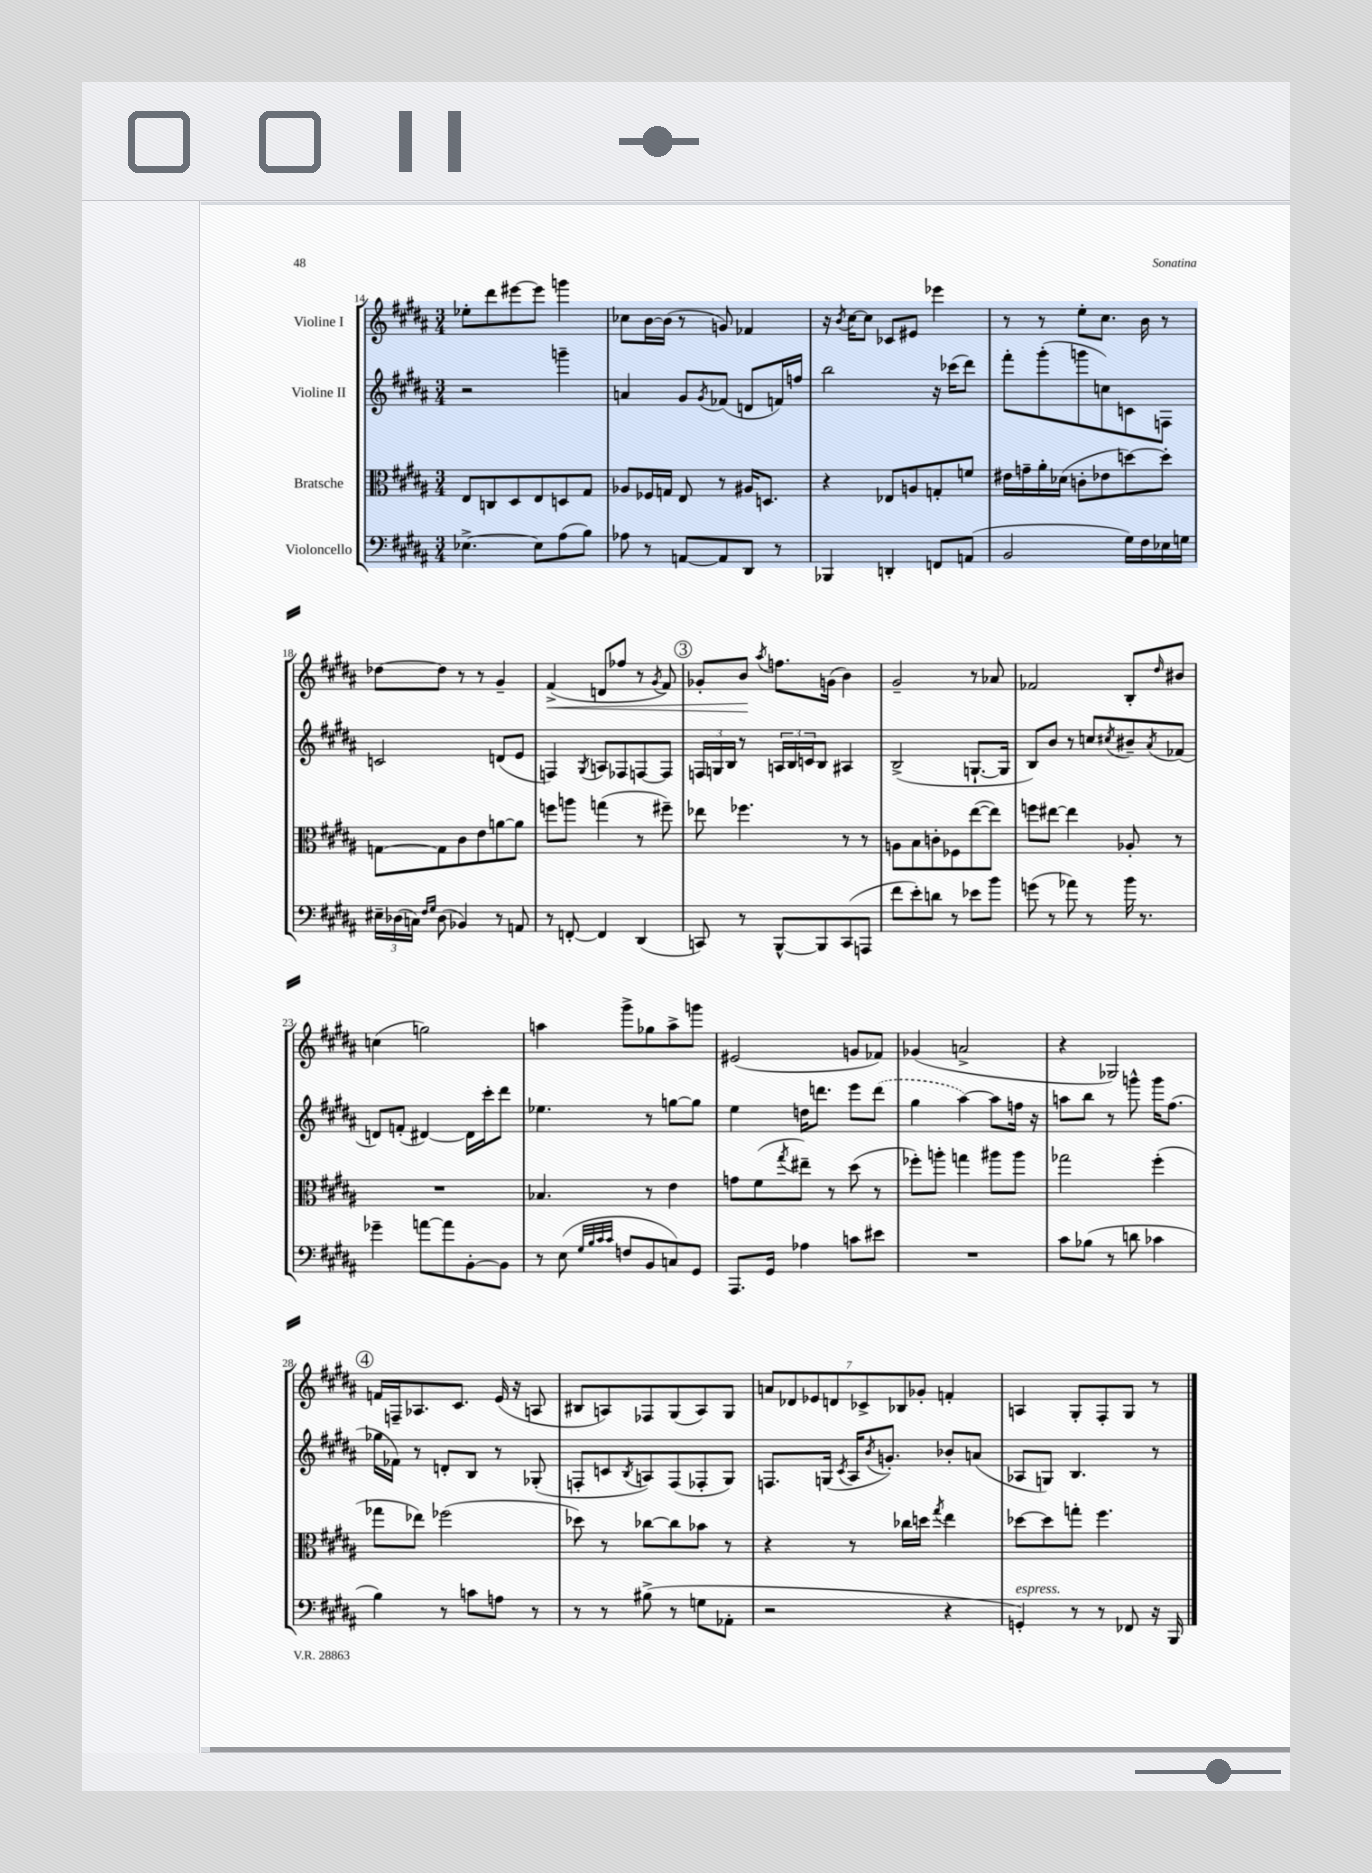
<<
\new StaffGroup <<
\new Staff = "s0" \with { instrumentName = "Violine I" } {
    \clef treble \key b \major \numericTimeSignature \time 3/4
    ees''8-. dis'''8 eis'''8~ eis'''8 g'''4 |
    ces''8 b'16~ b'16( r8 g'8) fes'4 |
    r16 \acciaccatura { b'8 } cis''16~ cis''8 ces'8 eis'8 ees'''4 |
    r8 r8 e''8-. cis''8. b'16 r8 |
    des''8~ des''8 r8 r8 gis'4-- |
    fis'4->\<( d'8 fes''8 r8 \acciaccatura { gis'8 } fis'8) |
    \mark \markup { \circle "3" } ges'8-. b'8\! \acciaccatura { ais''8 } f''8. g'16( b'4) |
    gis'2-- r8 aes'8 |
    fes'2 b8-. \grace { dis''16 } bis'8 |
    c''4( g''2) |
    a''4 gis'''8-> ges''8 a''8-> g'''8 |
    eis'2( g'8 fes'8) |
    ges'4( a'2-> |
    r4 ges2) |
    \mark \markup { \circle "4" } f'16 f16-- aes8. cis'8. e'16( r16 a8 |
    bis8 a8) fes8 gis8( a8) gis8 |
    \tuplet 7/4 { a'8 des'8 ees'8 d'8 ces'8-> bes8 ges'8-. } f'4-. |
    a4 gis8-. fis8-. gis8 r8 \bar "|." |
}
\new Staff = "s1" \with { instrumentName = "Violine II" } {
    \clef treble \key b \major \numericTimeSignature \time 3/4
    r2 g'''4-- |
    a'4 gis'8 \acciaccatura { gis'8 } fes'8( d'8 f'16) f''16 |
    b''2 r16 ces'''16( dis'''8) |
    fis'''8-. gis'''8-.( g'''8 c''8) c'8 f8 |
    c'2 d'8( e'8 |
    f4) \acciaccatura { gis8 } a8 fes8 f8~ f8 |
    \mark \markup { \circle "3" } \tuplet 3/2 { f16 g16 b16 } r8 \tuplet 3/2 { a16 b16 c'16 } b8 ais4 |
    b2->( g8.~-! g16 |
    b8) b'8 r8 c''8 \acciaccatura { cis''8 } bis'8-- \acciaccatura { ais'8 } fes'8( |
    d'8) f'8-.( dis'4~) dis'16 cis'''16-. dis'''8 |
    ees''4. r8 g''8~ g''8 |
    e''4 d''16 d'''8. e'''8 \once \slurDashed d'''8( |
    gis''4 ais''4~) ais''8 f''16 r16 |
    a''8 b''8 r8 g'''8-^ g'''16 fis''8.( |
    \mark \markup { \circle "4" } ges''16 fes'16) r8 d'8-. b8 r8 ges8-.( |
    f8-. c'8 \acciaccatura { b8 } a8) f8( fes8-. gis8) |
    f8. g16( \acciaccatura { cis'8 } ais16 \acciaccatura { b'8 } g'8.-.) bes'8-. a'8( |
    aes8 g8) b4. r8 \bar "|." |
}
\new Staff = "s2" \with { instrumentName = "Bratsche" } {
    \clef alto \key b \major \numericTimeSignature \time 3/4
    e8 c8 dis8 e8 d8 gis8 |
    aes8 fes16 g16 e8 r8 ais16 d8. |
    r4 ees8 a8 g8-. f'8 |
    eis'16 g'16-- ais'16-. des'16( c'8-. ees'8 d''8~) d''8-. |
    g8~ g8 cis'8 e'8 a'8~ a'8 |
    f''8 a''8 g''4( r8 fis''8--) |
    \mark \markup { \circle "3" } ees''8 fes''4. r8 r8 |
    a8 b8 c'8-. fes8 e''8~( e''8) |
    f''8 eis''8~ eis''4 aes8-. r8 |
    R2. |
    bes4. r8 e'4 |
    g'8 fis'8( \acciaccatura { gis''8 } eis''8--) r8 dis''8( r8 |
    fes''8-.) a''8-. g''4 ais''8 ais''8 |
    ges''2 fis''4-.( |
    \mark \markup { \circle "4" } ges''8 ees''8) fes''2( |
    des''8) r8 ces''8~ ces''8 bes'8 r8 |
    r4 r8 ces''16 d''16 \acciaccatura { gis''8 } e''4 |
    des''8~ des''8 g''8-. fis''4. \bar "|." |
}
\new Staff = "s3" \with { instrumentName = "Violoncello" } {
    \clef bass \key b \major \numericTimeSignature \time 3/4
    ees4.~-> ees8 ais8( b8) |
    aes8 r8 a,8~ a,8 dis,8 r8 |
    bes,,4 d,4-. f,8 a,8( |
    b,2 gis16) fis16 ees16 g16 |
    \tuplet 3/2 { eis16-- des16( c16) } \grace { fis16 gis16 } des8( bes,4) r8 a,8 |
    r8 f,8~-. f,4 dis,4( |
    \mark \markup { \circle "3" } c,8) r8 b,,8~-^ b,,8 c,8( a,,8 |
    fis'8 e'8-.) d'8 r8 ees'8 b'8 |
    g'8( r8 aes'8) r8 b'16 r8. |
    ges'4-- a'8~ a'8 b,8~-. b,8 |
    r8 e8( \grace { gis32 b32 cis'32 cis'32 } f8 b,8 c8) gis,8 |
    ais,,8. gis,16 aes4 c'8 eis'8 |
    R2. |
    cis'8 bes8( r8 d'8 ces'4 |
    \mark \markup { \circle "4" } b4) r8 c'8 a8 r8 |
    r8 r8 bis8->( r8 g8 aes,8-. |
    r2 r4 |
    g,4-.^\markup { \italic "espress." }) r8 r8 fes,8 r16 b,,16 \bar "|." |
}
>>
>>
\layout { \context { \Score currentBarNumber = #14 } }
